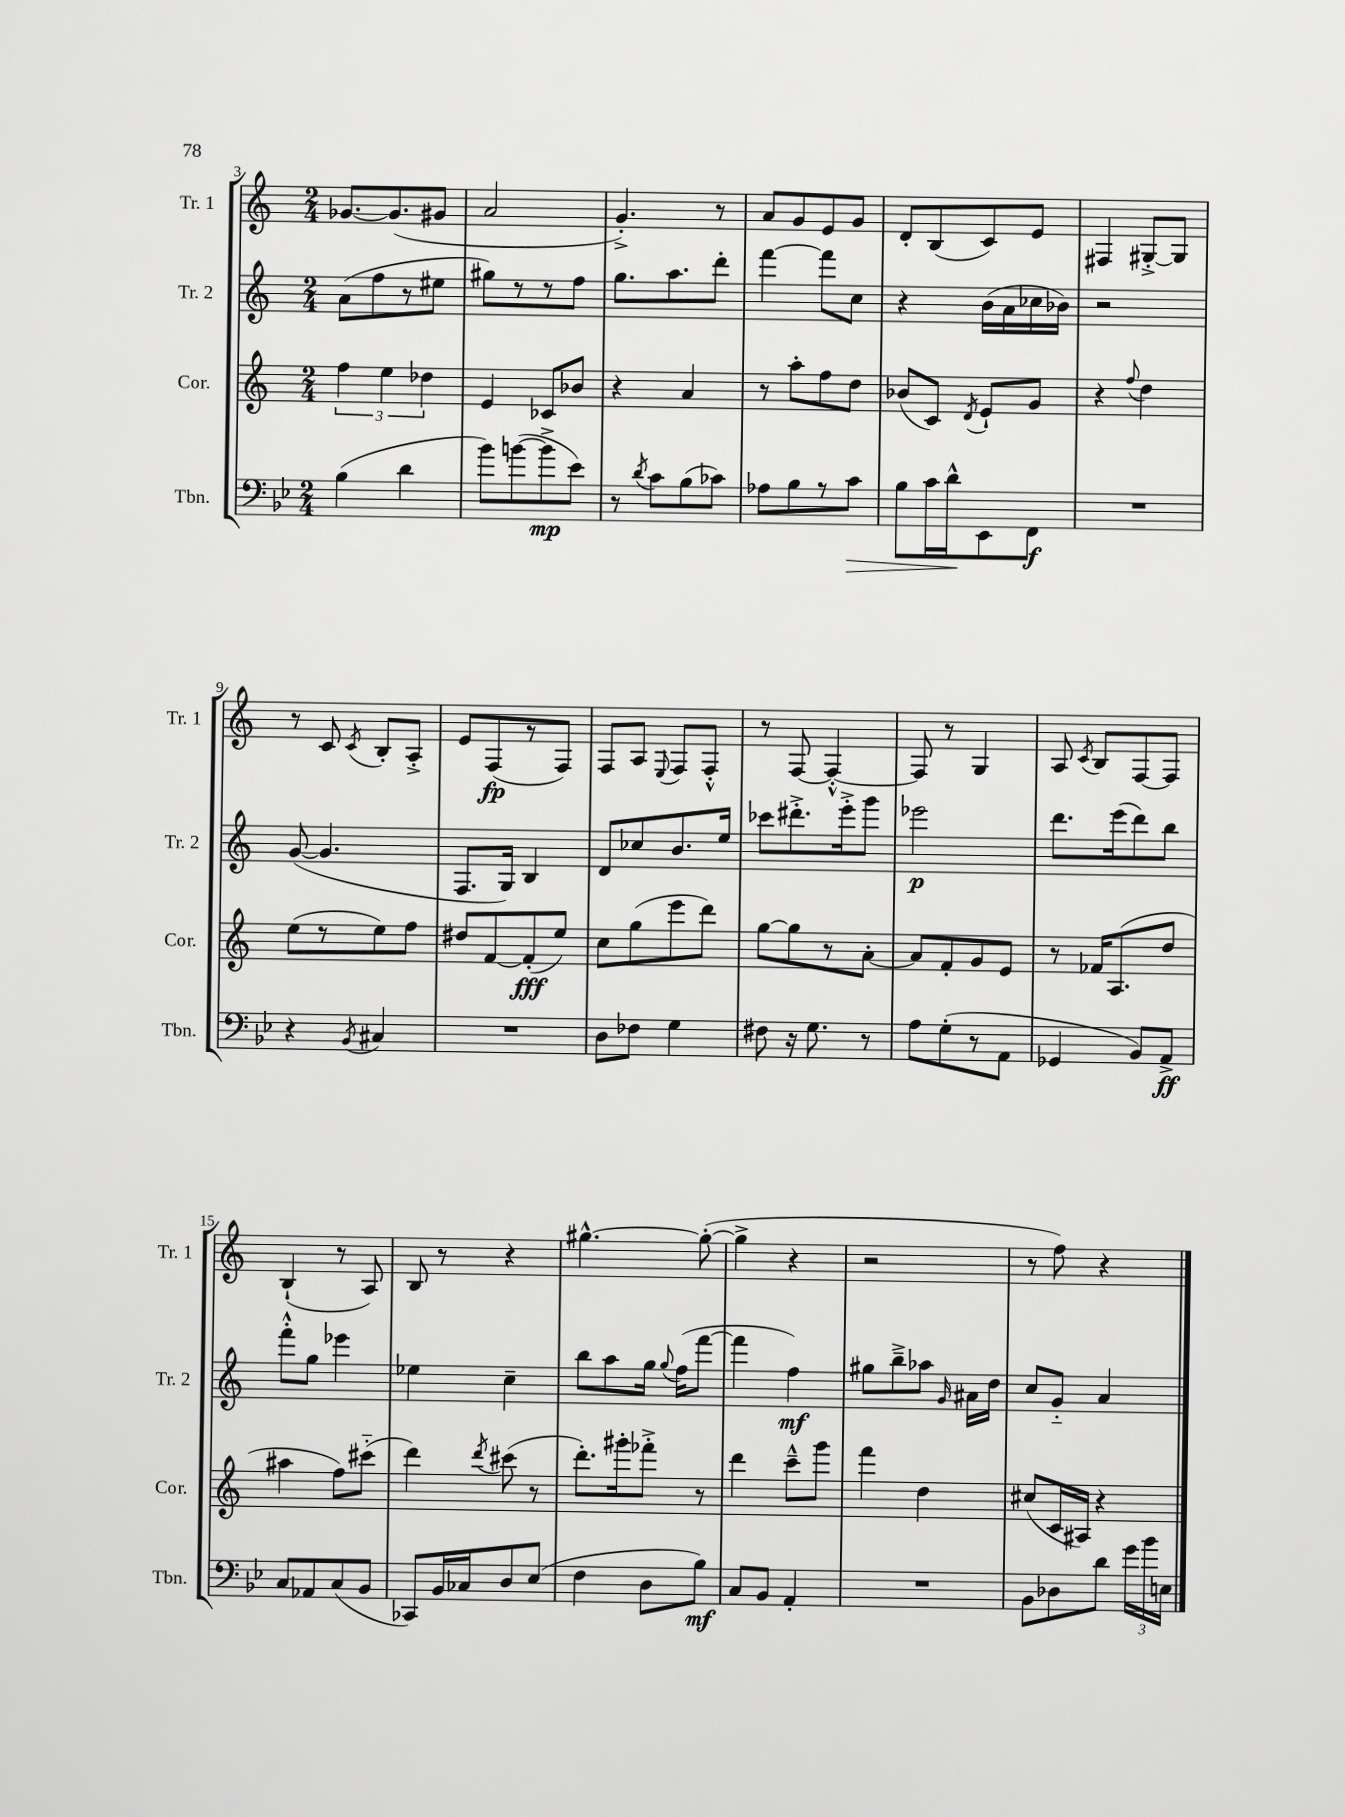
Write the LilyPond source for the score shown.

<<
\new StaffGroup <<
\new Staff = "s0" \with { instrumentName = "Tr. 1" shortInstrumentName = "Tr. 1" } {
    \clef treble \key c \major \numericTimeSignature \time 2/4
    \autoBeamOff ges'8.[~ ges'8.( gis'8] |
    a'2 |
    g'4.-.->) r8 |
    a'8[ g'8 e'8 g'8] |
    d'8[-. b8( c'8) e'8] |
    fis4 gis8[~-.-> gis8] |
    r8 c'8 \acciaccatura { c'8 } b8[-. a8]-.-> |
    e'8[ f8\fp( r8 f8]) |
    f8[ a8] \appoggiatura { e8 } f8[ f8]-.-^ |
    r8 f8~ f4~-.-^ |
    f8 r8 g4 |
    a8 \acciaccatura { c'8 } b8[ f8~ f8] |
    b4-!( r8 a8) |
    b8 r8 r4 |
    gis''4.~-^ gis''8~-.( |
    gis''4-> r4 |
    r2 |
    r8 f''8) r4 \bar "|." |
}
\new Staff = "s1" \with { instrumentName = "Tr. 2" shortInstrumentName = "Tr. 2" } {
    \clef treble \key c \major \numericTimeSignature \time 2/4
    \autoBeamOff a'8[( f''8 r8 eis''8] |
    gis''8[) r8 r8 f''8] |
    g''8.[ a''8. d'''8]-. |
    f'''4~ f'''8[ c''8] |
    r4 b'16[( a'16 ces''16 bes'16]) |
    r2 |
    g'8~( g'4. |
    f8.[ g16]) b4 |
    d'8[ ces''8 b'8. e''16] |
    ces'''8[ dis'''8.-.-> e'''16-.-> g'''8] |
    ees'''2\p |
    d'''8.[ e'''16( d'''8) b''8] |
    f'''8[-.-^ g''8] ees'''4 |
    ees''4 c''4-- |
    b''8[ a''8 g''16] \appoggiatura { g''8 } f''16[( f'''8]~ |
    f'''4 f''4\mf) |
    gis''8[ b''8---> aes''8] \grace { g'16 } ais'16[ d''16] |
    c''8[ g'8]-_ a'4 \bar "|." |
}
\new Staff = "s2" \with { instrumentName = "Cor." shortInstrumentName = "Cor." } {
    \clef treble \key c \major \numericTimeSignature \time 2/4
    \autoBeamOff \tuplet 3/2 { f''4 e''4 des''4 } |
    e'4 ces'8[ bes'8] |
    r4 a'4 |
    r8 a''8[-. f''8 d''8] |
    bes'8[( c'8]) \acciaccatura { d'8 } e'8[-! g'8] |
    r4 \appoggiatura { f''8 } d''4 |
    e''8[( r8 e''8) f''8] |
    dis''8[ f'8~ f'8-.\fff( e''8]) |
    c''8[ g''8( e'''8 d'''8]) |
    g''8[~ g''8 r8 a'8]~-. |
    a'8[ f'8-. g'8 e'8] |
    r8 fes'16[ a8.( d''8] |
    ais''4 f''8[) cis'''8]-_( |
    d'''4) \acciaccatura { d'''8 } cis'''8( r8 |
    d'''8.[-.) gis'''16-. fes'''8]-.-> r8 |
    d'''4 c'''8[---^ g'''8] |
    f'''4 d''4 |
    cis''8[( c'16 ais16]) r4 \bar "|." |
}
\new Staff = "s3" \with { instrumentName = "Tbn." shortInstrumentName = "Tbn." } {
    \clef bass \key bes \major \numericTimeSignature \time 2/4
    \autoBeamOff bes4( d'4 |
    bes'8[) b'8~( b'8->\mp ees'8]) |
    r8 \acciaccatura { d'8 } c'8[ bes8( ces'8]) |
    aes8[ bes8 r8 c'8]\> |
    bes8[ c'16 d'16-^\! ees,8 f,8]\f |
    R2 |
    r4 \acciaccatura { bes,8 } cis4 |
    R2 |
    d8[ fes8] g4 |
    fis8 r16 g8. r8 |
    a8[ g8-.( r8 a,8] |
    ges,4 bes,8[) a,8]->\ff |
    c8[ aes,8 c8( bes,8] |
    ces,8[) bes,16 ces16 d8 ees8]( |
    f4 d8[ bes8]\mf) |
    c8[ bes,8] a,4-. |
    R2 |
    bes,8[ des8 d'8] \tuplet 3/2 { g'16[ bes'16 e16] } \bar "|." |
}
>>
>>
\layout { \context { \Score currentBarNumber = #3 } }
